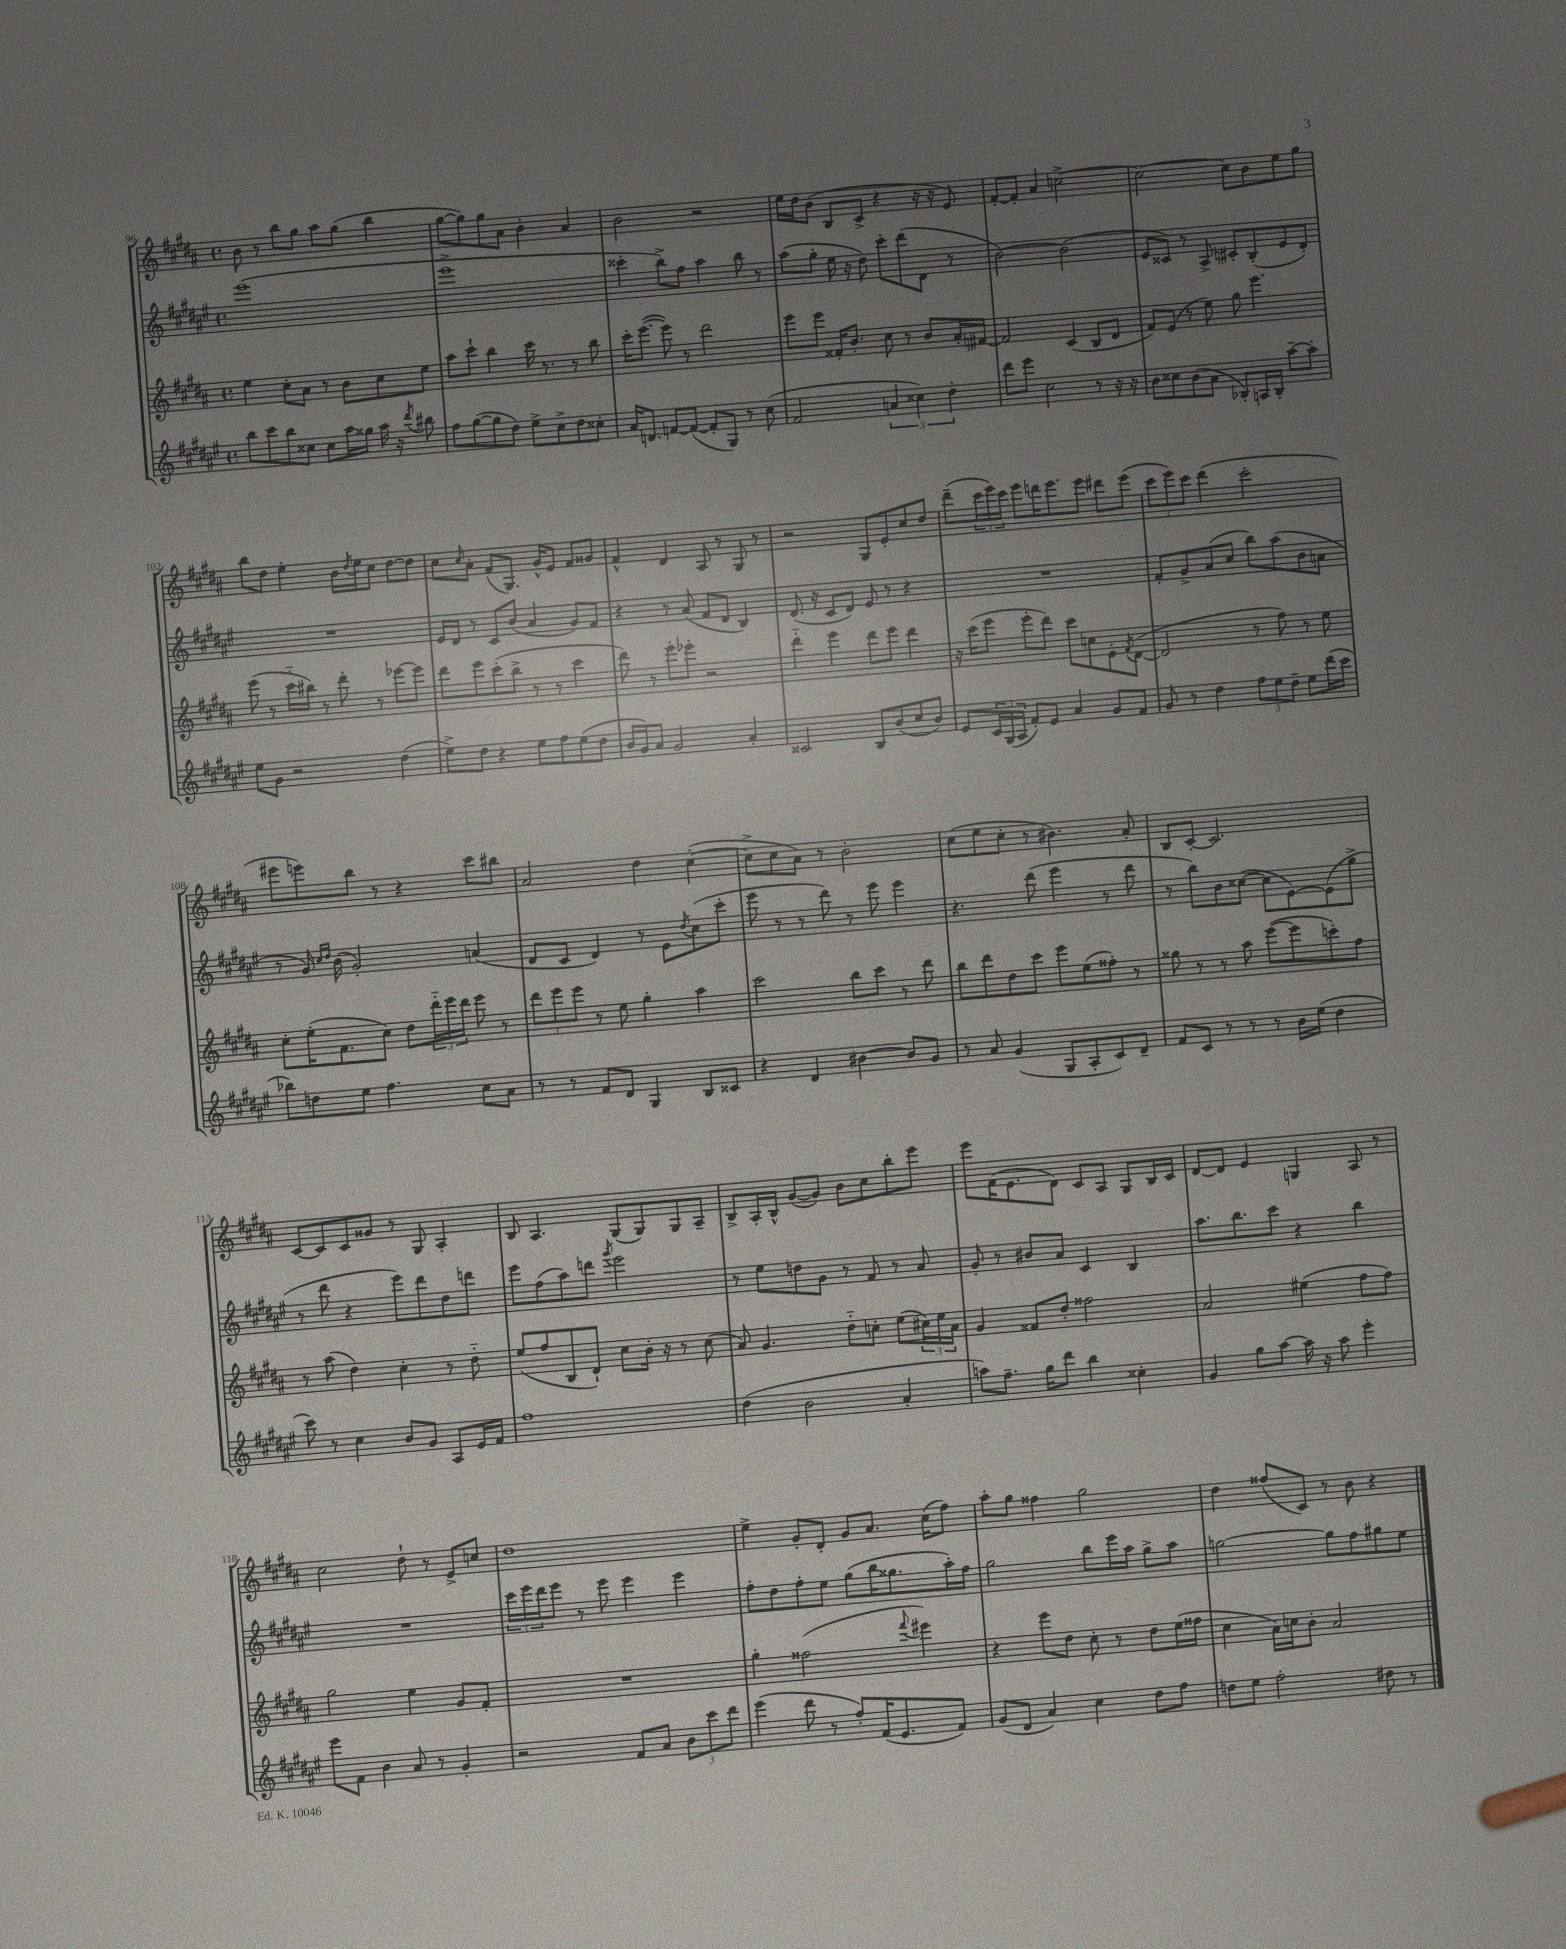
<<
\new StaffGroup <<
\new Staff = "s0" {
    \clef treble \key b \major \defaultTimeSignature \time 4/4
    b'8 r8 b''8 gis''8 ais''8 gis''8( b''4 |
    gis''8~ gis''8) gis''8 ais'8 b'4-. ais'4 |
    b'2 r2 |
    e''16 dis''16 b'8( b8 cis'8-> r4 r16 r16 e'8) |
    fis'8~-. fis'8-. ais'4 c''2~-> |
    c''2~ c''8 b'8 e''8 gis''8 |
    b''8 dis''8 e''4-. b'16 \acciaccatura { dis''8 } e''16 cis''8 dis''8~ dis''8 |
    cis''8 \grace { cis''16 } ais'8-. fis'8( gis8.) gis'16-^ e'8 fis'8 gisis'8 |
    fis'4-^ dis'4 ais8 r8 gis8 r8 |
    r2 gis8 e'8-. cis''8 dis''8 |
    dis'''8--( \tuplet 3/2 { cis'''16 e'''16) cis'''16 } e'''8 d'''16 e'''8. e'''8 dis'''8 e'''8( |
    \tuplet 3/2 { cis'''8 e'''8) cis'''8 } dis'''4( cis'''2-. |
    eis'''8 e'''8) b''8 r8 r4 cis'''8 bis''8 |
    ais'2 dis''4 cis''4~-.( |
    cis''8-> cis''8 ais'8) r8 b'2-. |
    cis''8( e''8 cis''8-. r8 bis'4.) ais'8-. |
    b8 cis'8~-. cis'2. |
    cis'8~ cis'8 cis'8 gisis'8 r8 gis8 ais4-. |
    b8 ais4. gis8( gis8) gis8 ais8-- |
    b8-> ais16-. b16-^ gis'8~( gis'8) b'8 cis''8 b''8-. e'''8 |
    e'''8 fis'16( e'8. dis'8) cis'8 ais8 gis8 b16 cis'16 |
    dis'8~ dis'8 e'4 g4 ais8 r8 |
    cis''2 dis''8-! r8 e'8-> c''8 |
    dis''1 |
    e''4-> gis'8-. dis'8-. gis'8 ais'8. cis''16( fis''8) |
    ais''8-. gis''8 fisis''4 gis''2 |
    dis''4 fisis''8( cis'8) r8 b'8 r4 \bar "|." |
}
\new Staff = "s1" {
    \clef treble \key fis \major \defaultTimeSignature \time 4/4
    eis'''1( |
    eis'''1-> |
    cisis'''4-. b''8->) fis''8 ais''4 b''8 r8 |
    ais''8( gis''8-. eis''16 r16 dis''8) cis'''8-. dis'''8( dis'8 r8 |
    b'2~) b'2( |
    eis'8 cisis'8) r8 ais8-> cis'8-. b8-.( eis'8 dis'8-.) |
    R1 |
    eis'16 dis'16 r8 cis'8 b'8( ais'4 gis'8) fis'8 |
    r4 r8 ais'8( fis'8 dis'8 b4) |
    dis'8.( r16 cis'8 dis'8) eis'8 r8 r4 |
    R1 |
    fis'8-. gis'8-> ais'8( cis''8 b''8) ais''8( b'8 a'8 |
    r8 gis'16) \grace { cis''16 dis''16 } b'16( gis'2-.) a'4( |
    dis'8 cis'8 dis'4) r8 eis'8 \acciaccatura { dis''8 } cis''8( cis'''8-. |
    eis'''8 r8 r8 dis'''8) r8 eis'''8 eis'''4 |
    r4. dis'''8( eis'''4 r8 dis'''8 |
    r8 b''8) b'8 cisis''8~( cisis''8 eis'8~) eis'8( gis''8-> |
    r8 dis'''8 r4 eis'''8) dis'''8 dis''8 d'''8 |
    eis'''8 fis''8( ais''8) d'''8 \acciaccatura { gis'''8 } eis'''2 |
    r8 eis''8 d''8 gis'8 r8 fis'8 r8 ais'8 |
    gis'8-. r8 bis'8 ais'8 cis'4 b4 |
    ais''8. b''8. cis'''8 r4 b''4 |
    R1 |
    \tuplet 3/2 { cis'''16 eis'''16 dis'''16 } eis'''8 r8 eis'''8 eis'''4 eis'''4 |
    fis''8-. dis''8 fis''8-. eis''8 gis''8( b''16 gisis''8. ais''16-.) fis''16 |
    gis''2 b''8 eis'''16 ais''16 gis''8-> ais''8 |
    g''2~ g''8 fis''8 gis''8 eis''8 \bar "|." |
}
\new Staff = "s2" {
    \clef treble \key b \major \defaultTimeSignature \time 4/4
    e''4 cis''8-. ais'8 r8 b'8 cis''8 e''8 |
    ais''8 cis'''8-! b''4 cis'''16 r8. r8 b''8 |
    cis'''16-. e'''8.~( e'''8) r8 dis'''2 |
    e'''8 e'''8 fisis'16-. b'8.-. cis''8 r8 b'8 ais'16-. fis'16~ |
    fis'2 cis'4( b8 dis'8 |
    fis'8) e'8( r8 e''8) gis''8 e'''4. |
    e'''8( r8 cis'''16-_ bis''16) r8 dis'''8-. r8 ees'''8~ ees'''8 |
    dis'''8 e'''8 cis'''8-.( b''8-> r8 r8 cis'''4 |
    dis'''8) r8 e'''8-. ees'''8-. r2 |
    dis'''4-_ e'''4 dis'''8 e'''8 dis'''4 |
    r16 cis'''16( e'''8 e'''8-. dis'''8) cis'''8 c''8 e'8-. \acciaccatura { fis'8 } dis'8~( |
    dis'2 r8 fis''8) r8 e''8 |
    cis''8-. e''16-.( fis'8. cis''8) dis''8 \tuplet 3/2 { dis'''16-_ e'''16 dis'''16 } e'''8 r8 |
    \tuplet 3/2 { dis'''8 e'''8 e'''8 } r8 e''8 gis''4-. ais''4 |
    cis'''2 b''8 cis'''8 r8 dis'''8 |
    b''8 dis'''8 dis''8 cis'''8 e'''8 e''8( fisis''8-.) r8 |
    gisis''8 r8 r8 ais''8 e'''8~( e'''8 c'''8-.) fis''8 |
    r8 ais''8( dis''4) cis''4-. r8 dis''8-_ |
    e''8( fis''8 b8 dis'8-!) cis''8 b'16-. r16 r8 cis''8( |
    ais'8) gis'4. dis''8-_ c''8-. e''8( \tuplet 3/2 { cis''16) e''16 ais'16 } |
    gis'4 fisis'8 dis''8-. fisis''2 |
    ais'2 eis''4( fis''8 fis''8) |
    gis''2 e''4 gis'8 fis'8-. |
    R1 |
    gis''4-. fisis''2( \appoggiatura { fis'''8 } eis'''4) |
    r4 e'''8 dis''8 cis''8-. r8 dis''8 e''16( fisis''16 |
    cis''4 ais'16) c''16 b'8-. ais'2 \bar "|." |
}
\new Staff = "s3" {
    \clef treble \key fis \major \defaultTimeSignature \time 4/4
    b''8 cis'''8 b''8 cisis''8 cisis''8 ais''16 gisis''16 ais''16 r16 \acciaccatura { dis'''8 } bis''8 |
    fis''8 gis''8~( gis''8 dis''8) eis''8-> cis''8-> dis''8 cisis''8-. |
    ais'16 d'8. f'8~ f'8~( f'8-. gis8) r8 cis''8( |
    fis'2 \tuplet 3/2 { a'4 cisis''4) dis''4-. } |
    dis'''8 eis'''8 cis''2 r8 r16 r16 |
    b'8 cisis''8 b'8( ais'8 bes8-.) a16 bes16-. ais''8~-- ais''8-. |
    eis''8 gis'8 r2 dis''4( |
    eis''8->) dis''8 r4 eis''8 fis''8 eis''8( dis''8 |
    b'16 gis'16) ais'8 gis'2 ais'4-. |
    cisis'2 b8 b'8( cis''8 b'8) |
    eis'8 \tuplet 3/2 { cis'16 gis16( ais16 } fis'8-.) eis'8 ais'4 gis'8 fis'8 |
    gis'8 r8 dis''4 \tuplet 3/2 { fis''8 eis''8 dis''8-- } eis''8 dis'''16( cis'''16 |
    bes''8) d''8 eis''8 fis''4. cis''8 ais'8 |
    r8 r8 fis'8 dis'8 gis4 b8 cisis'8 |
    r4 dis'4 bis'4~ bis'8 gis'8 |
    r8 ais'8 gis'4( gis8 ais8-. cis'8) dis'8-- |
    fis'8 cis'8 r8 r8 r8 b'16 eis''16( dis''4 |
    cis'''8) r8 cis''4 b'8 gis'8 ais8 eis'16 fis'16 |
    fis''1 |
    dis''4( b'2 ais'4-. |
    a''8) fis''8.-- gis''16 dis'''8 b''4 cisis''4-. |
    gis'4 gis''8 ais''8~ ais''16 r16 ais''8 eis'''4-. |
    eis'''8 fis'8 b'4 ais'8 r8 gis'4-. |
    r2 fis'8 ais'8 \tuplet 3/2 { b'8 cis'''8 dis'''8 } |
    eis'''4( dis'''8 r8 fis''8-.) fis'16( eis'8. fis'8) |
    gis'8( dis'8 ais'4) cis''4 dis''8 fis''8 |
    d''8 eis''8 fis''2-. dis''8 r8 \bar "|." |
}
>>
>>
\layout { \context { \Score currentBarNumber = #96 } }
